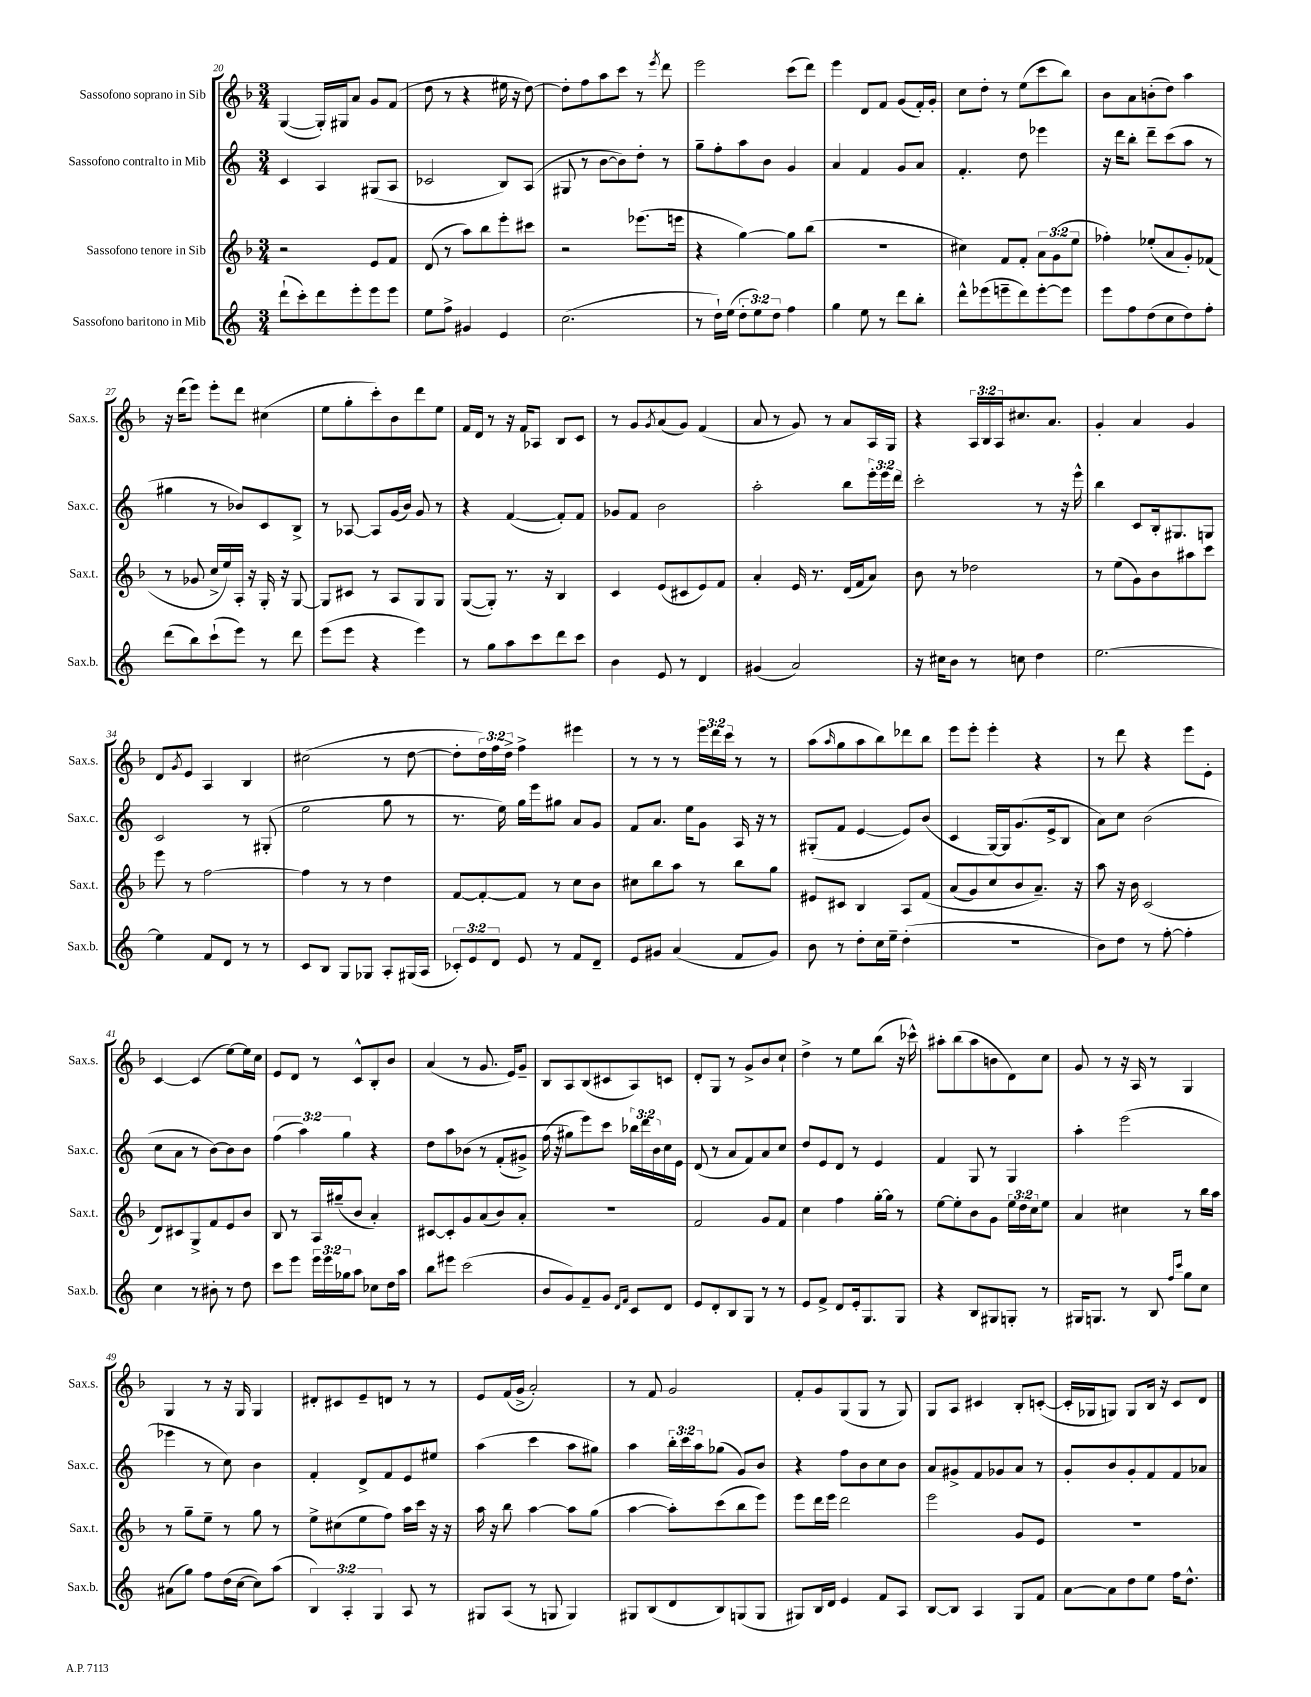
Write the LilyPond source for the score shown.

<<
\new StaffGroup <<
\new Staff = "s0" \with { instrumentName = "Sassofono soprano in Sib" shortInstrumentName = "Sax.s." } {
    \clef treble \key f \major \numericTimeSignature \time 3/4 \override Staff.TupletNumber.text = #tuplet-number::calc-fraction-text
    g4~( g16-.) gis16 a'8 g'8 f'8( |
    d''8 r8 r4 eis''16 r16 d''8~) |
    d''8-. f''8 a''8 c'''8 r8 \acciaccatura { e'''8 } d'''8 |
    e'''2 c'''8( d'''8) |
    e'''4 d'8 f'8 g'8( f'16-.) g'16-. |
    c''8 d''8-. r8 e''8( c'''8 bes''8) |
    bes'8 a'8 b'8-.( d''8) a''4 |
    r16 d'''16( e'''8) e'''8-. d'''8 cis''4( |
    e''8 g''8-. c'''8-.) bes'8 d'''8 e''8 |
    f'16 d'16 r8 r16 f'16 aes8 bes8 c'8 |
    r8 g'8 \acciaccatura { g'8 } a'8( g'8) f'4( |
    a'8 r8 g'8) r8 a'8 a16 g16 |
    r4 \tuplet 3/2 { a16 bes16 a16 } cis''8. a'8. |
    g'4-. a'4 g'4 |
    d'8 \acciaccatura { g'8 } e'8 a4 bes4 |
    cis''2( r8 d''8~ |
    d''8-. \tuplet 3/2 { d''16) f''16 d''16-> } f''4-> eis'''4 |
    r8 r8 r8 \tuplet 3/2 { e'''16 d'''16 c'''16 } r8 r8 |
    a''8( \grace { a''16 } g''8 a''8 bes''8) des'''8 bes''8 |
    e'''8 e'''8-. e'''4-. r4 |
    r8 d'''8 r4 e'''8 e'8-. |
    c'4~ c'4( e''8~) e''16 c''16 |
    e'8 d'8 r8 c'8-^ bes8-. bes'8 |
    a'4( r8 g'8. e'16) g'8-- |
    bes8 a8 bes8( cis'8 a8) c'8 |
    d'8-. g8 r8 g'8-> bes'8 c''8-! |
    d''4-> r8 e''8 bes''8( r16 ces'''16-^) |
    ais''8-. bes''8( ais''8 b'8 d'8) c''8 |
    g'8 r8 r16 a16 r8 g4 |
    g4 r8 r16 g16 g4 |
    dis'8-. cis'8 e'8-- d'8 r8 r8 |
    e'8 f'16( g'16-> a'2-.) |
    r8 f'8 g'2 |
    f'8-. g'8 g8( g8 r8 g8) |
    g8 a8 cis'4 bes8-. c'8~-.( |
    c'16-. ges16 g8) g8 bes16 r16 c'8 d'8 \bar "|." |
}
\new Staff = "s1" \with { instrumentName = "Sassofono contralto in Mib" shortInstrumentName = "Sax.c." } {
    \clef treble \key c \major \numericTimeSignature \time 3/4 \override Staff.TupletNumber.text = #tuplet-number::calc-fraction-text
    c'4 a4 gis8( a8 |
    ces'2 b8) a8( |
    gis8 r8 b'8~ b'8) d''8-. r8 |
    g''8-- f''8-. a''8 b'8 g'4 |
    a'4 f'4 g'8 a'8 |
    f'4.-. d''8 ees'''4 |
    r16 d'''16 b''8-. d'''8-- c'''8( a''8 r8 |
    gis''4 r8 bes'8) c'8 b8-> |
    r8 aes8~ aes8 g'16( b'16) g'8 r8 |
    r4 f'4~( f'8-.) f'8 |
    ges'8 f'8 b'2 |
    a''2-. b''8 \tuplet 3/2 { e'''16-. e'''16 d'''16 } |
    c'''2-. r8 r16 e'''16-^ |
    b''4 c'8 b16-. gis8. g8 |
    c'2 r8 gis8-.( |
    e''2 g''8 r8 |
    r8. e''16) g''16 e'''16 gis''8 a'8 g'8 |
    f'8 a'8. e''16 g'8 a16 r16 r8 |
    gis8-.( f'8 e'4~ e'8) b'8( |
    c'4 g16~) g16 g'8.( e'16-> b8 |
    a'8) c''8 b'2( |
    c''8 a'8 r8 b'8~) b'8 b'8 |
    \tuplet 3/2 { f''4( a''4) g''4 } r4 |
    d''8 a''8 bes'8\( r8 f'8-.( gis'8->) |
    f''16( r16 gis''8\) e'''8) c'''8 \tuplet 3/2 { bes''16 d'''16 b'16 } c''16 e'16 |
    d'8( r8 a'8 f'8) a'8 c''8 |
    d''8 e'8 d'8 r8 e'4 |
    f'4 g8 r8 g4 |
    a''4-. e'''2( |
    ees'''4 r8 c''8) b'4 |
    f'4-. d'8-> f'8 e'8 eis''8 |
    a''4( c'''4 a''8 gis''8) |
    a''4 \tuplet 3/2 { b''16-. c'''16 a''16 } ges''8( g'8) b'8 |
    r4 f''8 b'8 c''8 b'8 |
    a'8 gis'8-> f'8 ges'8 a'8 r8 |
    g'8-. b'8 g'8-. f'8 f'8 aes'8 \bar "|." |
}
\new Staff = "s2" \with { instrumentName = "Sassofono tenore in Sib" shortInstrumentName = "Sax.t." } {
    \clef treble \key f \major \numericTimeSignature \time 3/4 \override Staff.TupletNumber.text = #tuplet-number::calc-fraction-text
    r2 e'8 f'8 |
    d'8( r8 a''8) bes''8 e'''8-. cis'''8 |
    r2 ees'''8.( e'''16 |
    r4 g''4~) g''8 bes''8( |
    R2. |
    cis''4) f'8 f'8-. \tuplet 3/2 { a'8 g'8( e''8 } |
    fes''4-.) ees''8-.( a'8 g'8-.) fes'8( |
    r8 ges'8 c''16-> e''16) a16-. r16 g16-. r16 g8~ |
    g8 cis'8 r8 a8 g8 g8 |
    g8~( g8-.) r8. r16 bes4 |
    c'4 e'8( cis'8 e'8) f'8 |
    a'4-. e'16 r8. d'16( f'16 a'8) |
    bes'8 r8 des''2 |
    r8 e''8( g'8) bes'8 ais''8 c'''8 |
    e'''8 r8 f''2~ |
    f''4 r8 r8 d''4 |
    f'8~ f'8~-. f'8 r8 c''8 bes'8 |
    cis''8 bes''8 a''8 r8 bes''8 g''8 |
    eis'8 cis'8 bes4 a8 f'8\( |
    a'8( g'8) c''8 bes'8 a'8.--\) r16 |
    a''8 r16 bes'16 c'2( |
    d'8) cis'8 g8-> f'8 e'8 bes'8 |
    bes8 r8 a16 gis''16--( bes'8 a'4-.) |
    cis'8~ cis'8-. g'8 a'8( bes'8) a'8-. |
    R2. |
    f'2 g'8 f'8 |
    c''4 f''4 g''16~-. g''16 r8 |
    e''8~ e''8-. bes'8 g'8 \tuplet 3/2 { e''16 d''16 c''16 } e''8 |
    a'4 cis''4 r8 bes''16 a''16 |
    r8 g''8-- e''8-- r8 g''8 r8 |
    e''8-> cis''8( e''8 f''8) a''16 c'''16 r16 r16 |
    a''16 r16 bes''8 a''4~ a''8 g''8( |
    a''4~ a''8-.) c'''8( bes''8 e'''8) |
    e'''8 d'''16 e'''16 d'''2 |
    e'''2 g'8 e'8 |
    R2. \bar "|." |
}
\new Staff = "s3" \with { instrumentName = "Sassofono baritono in Mib" shortInstrumentName = "Sax.b." } {
    \clef treble \key c \major \numericTimeSignature \time 3/4 \override Staff.TupletNumber.text = #tuplet-number::calc-fraction-text
    d'''8-!( c'''8-.) d'''8 e'''8-. e'''8 e'''8 |
    e''8 f''8-> gis'4 e'4 |
    c''2.( |
    r8 d''16-!) e''16( \tuplet 3/2 { d''8-. e''8) d''8 } f''4 |
    g''4 e''8 r8 d'''8 b''8-. |
    d'''8-^ ees'''8( e'''8-- d'''8) e'''8~-. e'''8 |
    e'''8 f''8 d''8( c''8 d''8) f''8-. |
    d'''8( b''8) c'''8-!( e'''8) r8 d'''8 |
    e'''8( e'''8 r4 e'''4) |
    r8 g''8 a''8 c'''8 d'''8 c'''8 |
    b'4 e'8 r8 d'4 |
    gis'4( a'2) |
    r16 cis''16 b'8 r8 c''8 d''4 |
    e''2.~ |
    e''4 f'8 d'8 r8 r8 |
    c'8 b8 g8 ges8 a8-. gis16( a16 |
    \tuplet 3/2 { ces'8-.) e'8 d'8 } e'8 r8 f'8 d'8-- |
    e'8 gis'8 a'4( f'8 gis'8) |
    b'8 r8 d''8-. c''16 e''16-- d''4-.( |
    R2. |
    b'8) d''8 r8 f''8~-. f''4-. |
    c''4 r8 bis'8-. r8 d''8 |
    c'''8 e'''8 \tuplet 3/2 { e'''16 e'''16 ges''16 } a''8 ces''8 d''16 a''16 |
    b''8 eis'''8 c'''2( |
    b'8 g'8) f'8-- g'8 \grace { d'16 f'16 } c'8 d'8 |
    e'8 d'8-. b8 g8 r8 r8 |
    e'8 f'8-> d'8 e'16-. g8. g8 |
    r4 b8 gis8 g8-. r8 |
    gis16 g8. r8 b8 \grace { f''16 c'''16 } g''8 c''8 |
    ais'8( g''8) f''8 d''16( c''16~ c''8) a''8( |
    \tuplet 3/2 { b4) a4-. g4 } a8 r8 |
    gis8 a8( r8 g8 g4) |
    gis8 b8( d'8 b8) g8( g8 |
    gis8) b16 d'16 e'4 f'8 a8 |
    b8~ b8 a4 g8 f'8 |
    a'8~ a'8 d''8 e''8 f''16 d''8.-^ \bar "|." |
}
>>
>>
\layout { \context { \Score currentBarNumber = #20 } }
